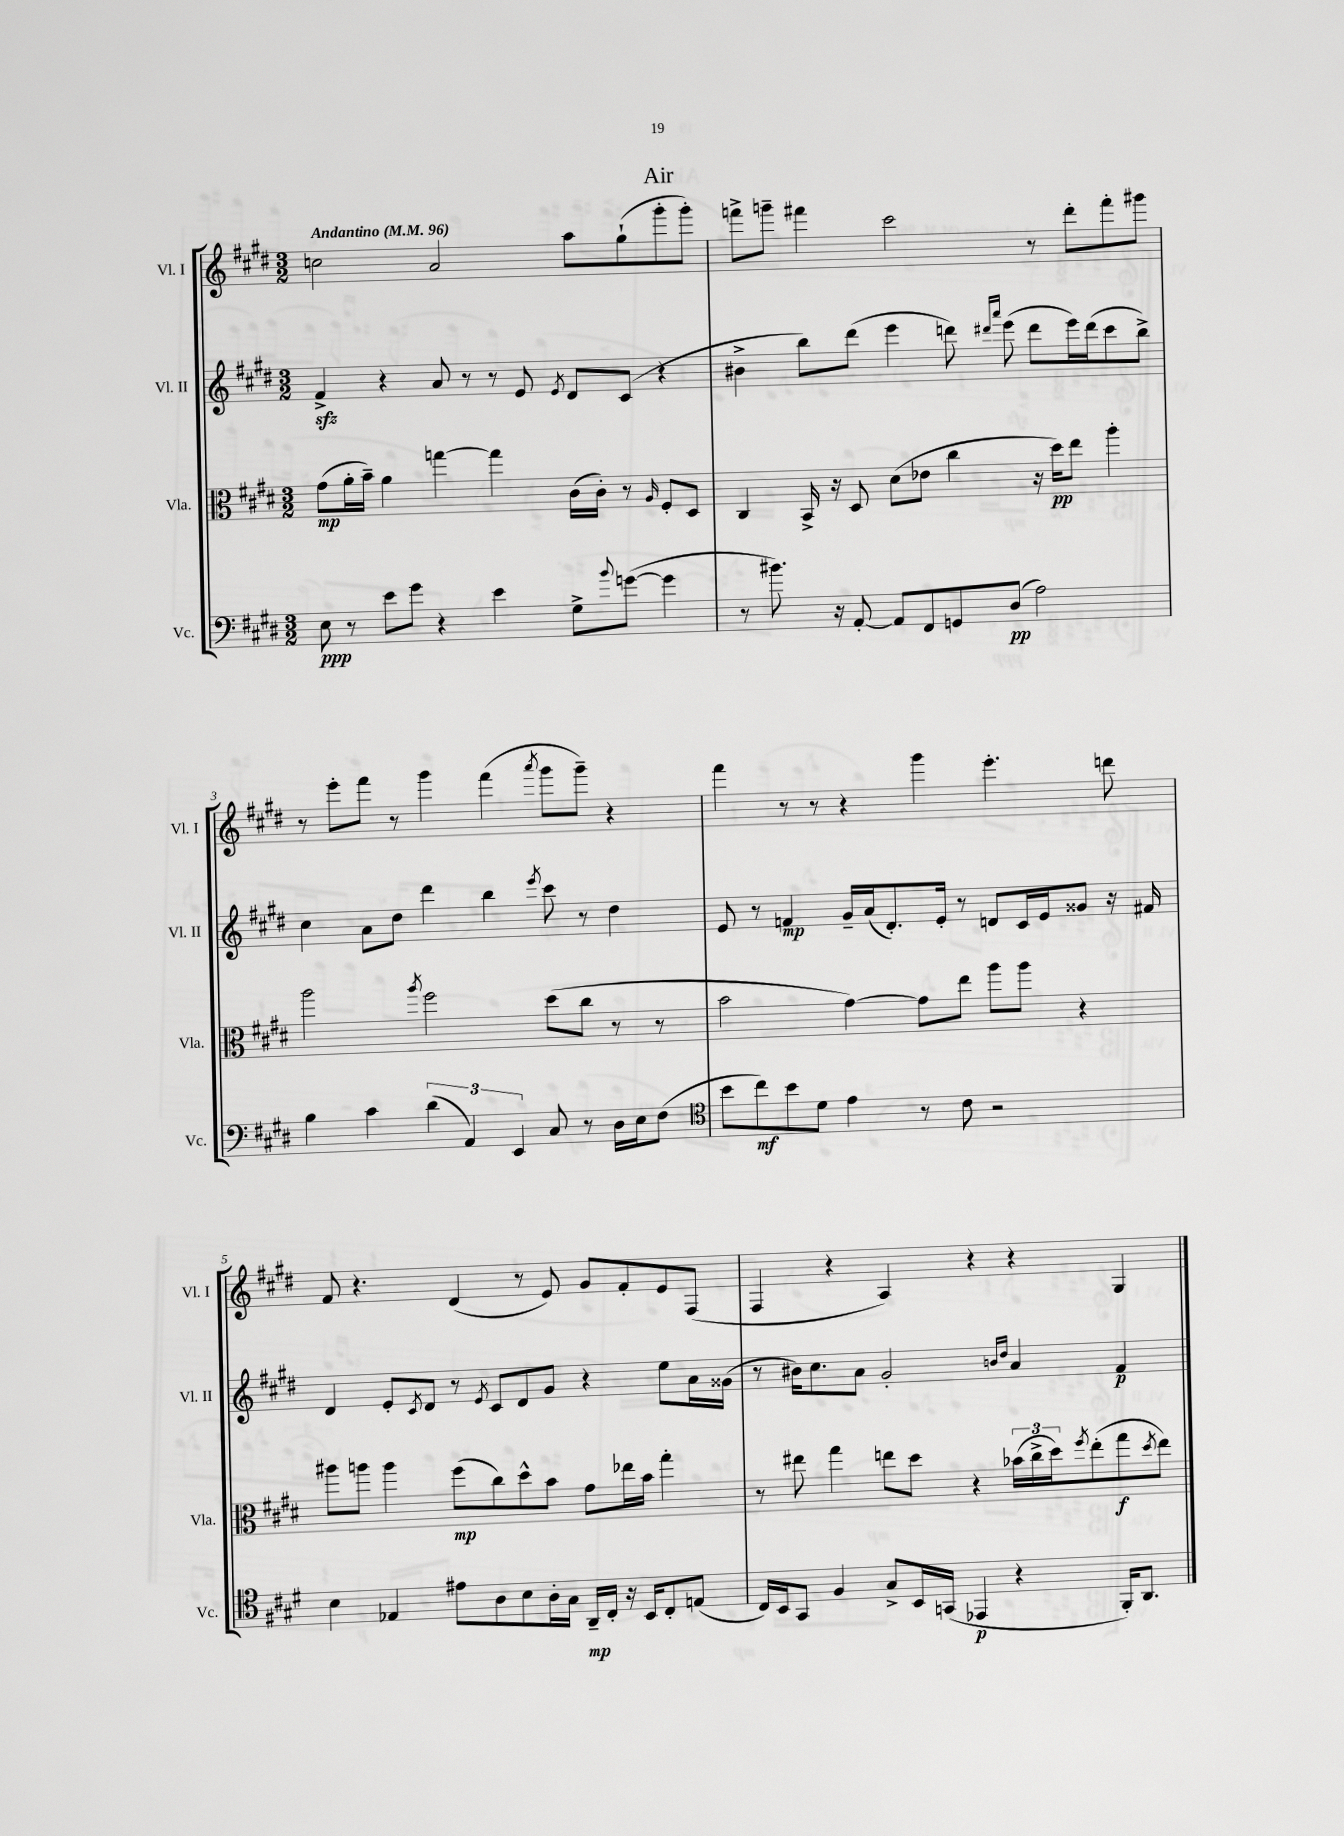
\header { title = "Air" }
<<
\new StaffGroup <<
\new Staff = "s0" \with { instrumentName = "Vl. I" shortInstrumentName = "Vl. I" } {
    \clef treble \key e \major \numericTimeSignature \time 3/2 \tempo "Andantino" 4 = 96
    c''2 a'2 a''8 gis''8-!( gis'''8-. gis'''8-.) |
    f'''8-> g'''8-- fis'''4 cis'''2 r8 dis'''8-. fis'''8-. gis'''8 |
    r8 e'''8-. fis'''8 r8 gis'''4 fis'''4( \acciaccatura { a'''8 } gis'''8 gis'''8--) r4 |
    fis'''4 r8 r8 r4 gis'''4 e'''4.-. d'''8 |
    fis'8 r4. dis'4( r8 e'8) gis'8 fis'8-. e'8 fis8( |
    fis4 r4 a4) r4 r4 gis4 \bar "|." |
}
\new Staff = "s1" \with { instrumentName = "Vl. II" shortInstrumentName = "Vl. II" } {
    \clef treble \key e \major \numericTimeSignature \time 3/2
    fis'4->\sfz r4 a'8 r8 r8 e'8 \acciaccatura { e'8 } dis'8 cis'8( r4 |
    bis'4-> b''8) dis'''8( e'''4 d'''8) \grace { dis'''16 a'''16 } e'''8( dis'''8 e'''16) dis'''16( cis'''8 b''8->) |
    cis''4 a'8 dis''8 dis'''4 b''4 \acciaccatura { e'''8 } cis'''8 r8 dis''4 |
    e'8 r8 f'4\mp gis'16-- a'16( dis'8.-.) e'16-. r8 d'8 cis'16 e'16 gisis'8 r16 fis'16 |
    dis'4 e'8-. \acciaccatura { cis'8 } dis'8 r8 \acciaccatura { e'8 } cis'8 dis'8 gis'8 r4 e''8 a'16 gisis'16( |
    r8 bis'16) cis''8. a'8 gis'2-. \grace { b'16 dis''16 } a'4 fis'4\p \bar "|." |
}
\new Staff = "s2" \with { instrumentName = "Vla." shortInstrumentName = "Vla." } {
    \clef alto \key e \major \numericTimeSignature \time 3/2
    gis'8\mp( a'16-. b'16--) a'4 g''4~ g''4 cis'16( cis'16-.) r8 \grace { a16 } fis8-. dis8 |
    cis4 b,16-> r16 dis8 dis'8( ees'8 cis''4 r16 dis''16\pp) e''8 a''4-. |
    a''2 \acciaccatura { a''8 } fis''2 dis''8( cis''8 r8 r8 |
    b'2 gis'4~) gis'8 e''8 a''8 a''8 r4 |
    ais''8 a''8 a''4 fis''8\mp( cis''8) dis''8-^ b'8 gis'8 ees''16 b'16 gis''4-. |
    r8 eis''8 gis''4 e''8 dis''8 r4 \tuplet 3/2 { bes'16( cis''16-> dis''16) } \acciaccatura { fis''8 } e''8-.( gis''8\f \acciaccatura { dis''8 } e''8) \bar "|." |
}
\new Staff = "s3" \with { instrumentName = "Vc." shortInstrumentName = "Vc." } {
    \clef bass \key e \major \numericTimeSignature \time 3/2
    e8\ppp r8 e'8 gis'8 r4 e'4 gis8-> \appoggiatura { b'8 } g'8~( g'4 |
    r8 bis'8.) r16 a,8~-. a,8 fis,8 g,8 dis8\pp( a2) |
    b4 cis'4 \tuplet 3/2 { dis'4( a,4) e,4 } cis8 r8 dis16 e16 fis8( |
    \clef tenor b'8 cis''8\mf) b'8 dis'8 e'4 r8 cis'8 r2 |
    b4 ees4 eis'8 a8 b8 a16-. gis16 a,16--\mp cis16-. r16 b,16 cis8-. e8( |
    cis16) b,16 gis,8 fis4 gis8-> b,16 g,16( ees,4\p r4 fis,16-.) a,8. \bar "|." |
}
>>
>>
